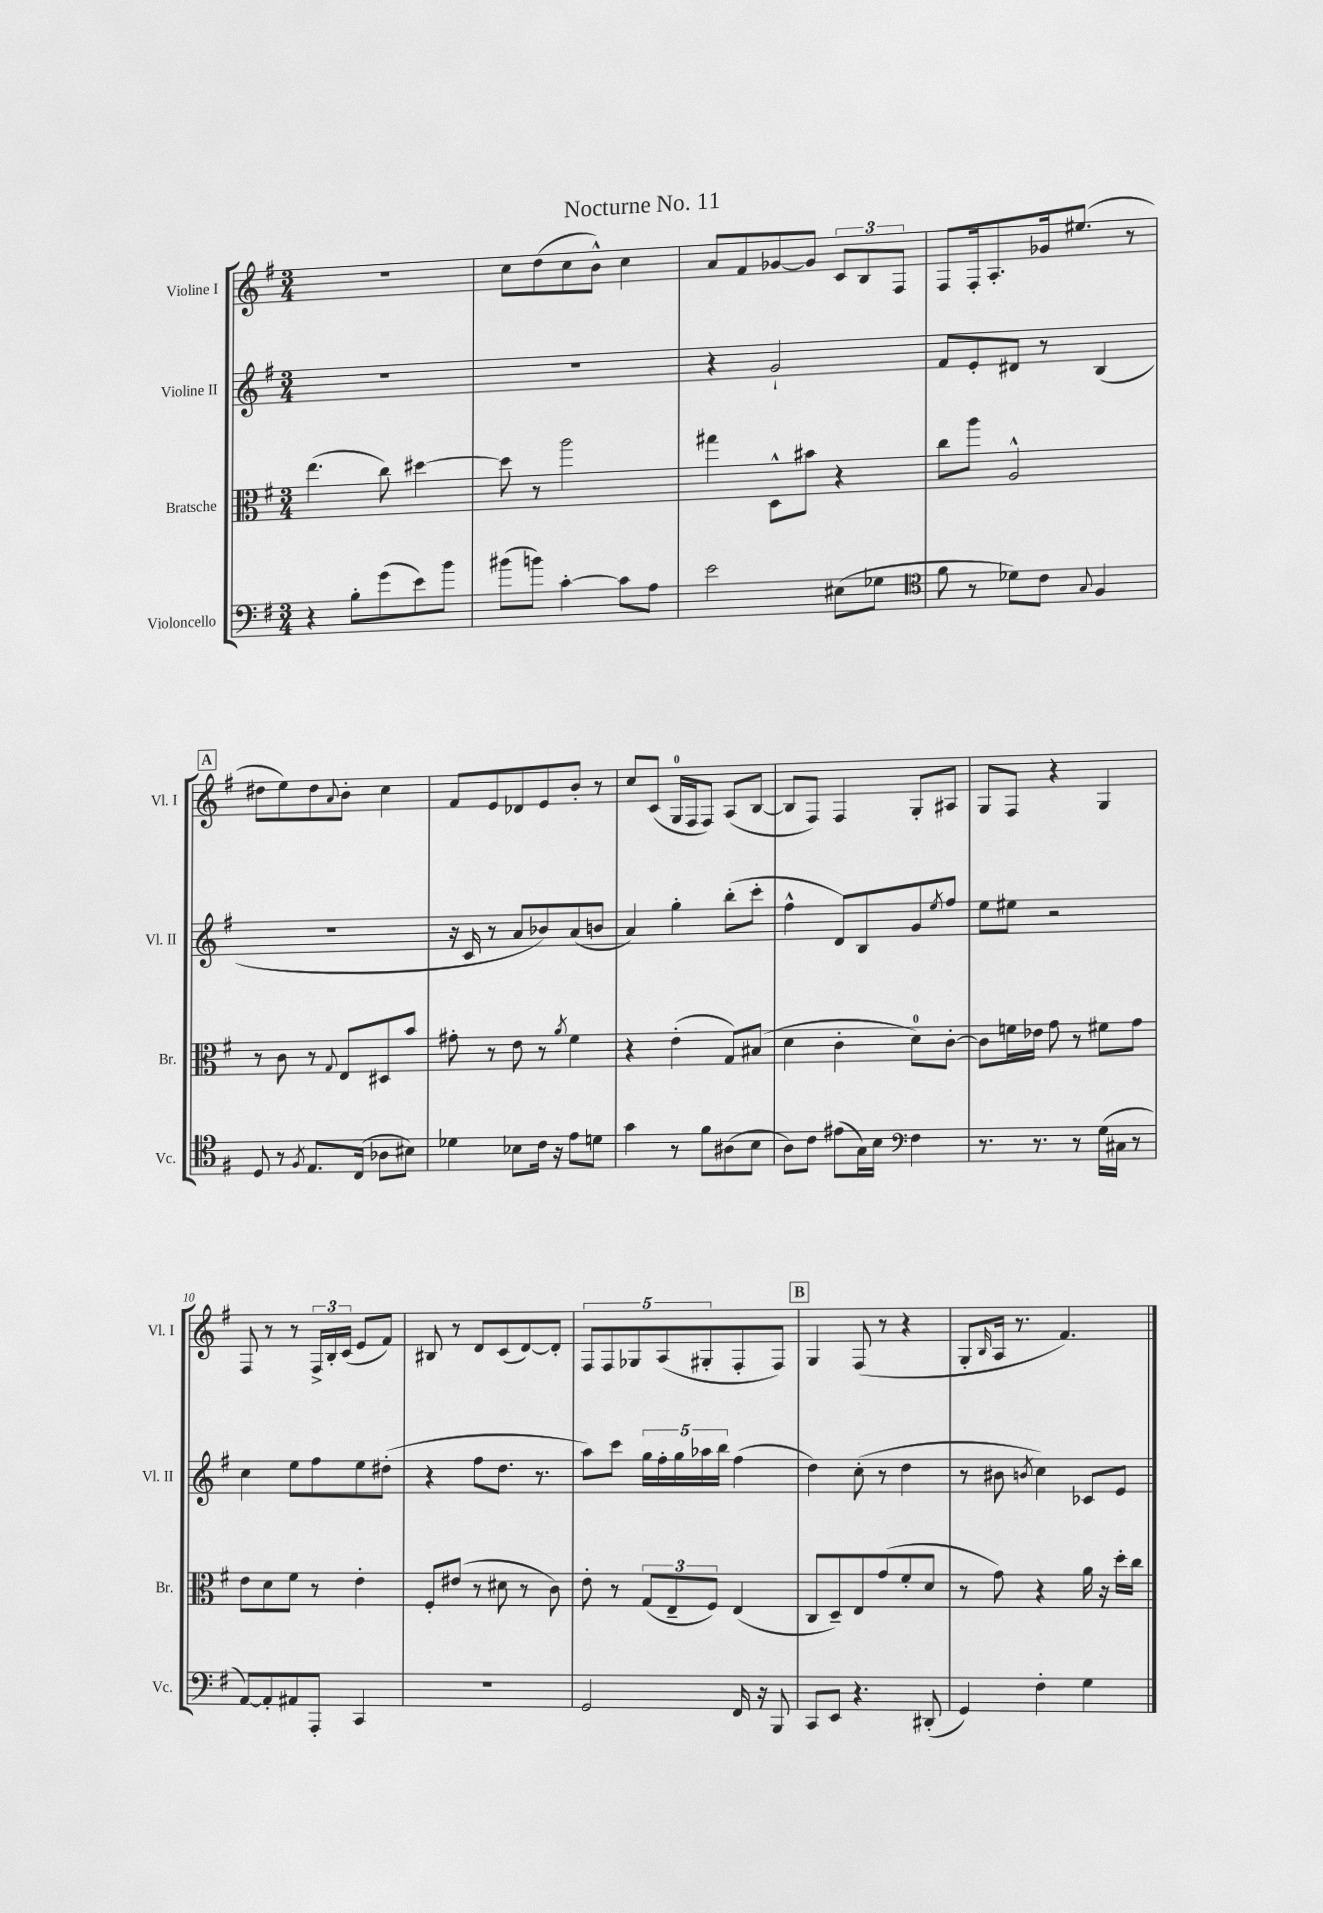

**kern	**kern	**kern	**kern
*part4	*part3	*part2	*part1
*staff4	*staff3	*staff2	*staff1
*I"Violoncello	*I"Bratsche	*I"Violine II	*I"Violine I
*I'Vc.	*I'Br.	*I'Vl. II	*I'Vl. I
*clefF4	*clefC3	*clefG2	*clefG2
*k[f#]	*k[f#]	*k[f#]	*k[f#]
*M3/4	*M3/4	*M3/4	*M3/4
=1	=1	=1	=1
4r	(4.ee\	2.r	2.r
8B'\L	.	.	.
(8g\	8cc\)	.	.
8e\)	[4dd#X\	.	.
8b\J	.	.	.
=2	=2	=2	=2
(8b#X\L	8dd#\]	2.r	8cc\L
8bn\J)	8r	.	(8dd\
[4c'\	2aa\	.	8cc\
.	.	.	8b^^\J)
8c\L]	.	.	4cc\
8A\J	.	.	.
=3	=3	=3	=3
2e\	4gg#X\	4r	8a/L
.	.	.	8f#/
.	8D^^\L	2g`/	[8g-X/
.	8b#X\J	.	8g-/J]
(8E#X\L	4r	.	12c/L
.	.	.	12B/
8G-X\J	.	.	.
.	.	.	12F#/J
=4	=4	=4	=4
*clefC4	*	*	*
8f#\	8cc\L	8f#/L	8F#/L
8r	8aa\J	8e'/	16F#'/k
.	.	.	8.A'/
8d-X\L)	2A^^/	8d#X/J	.
8c\J	.	8r	16g-X/k
.	.	.	(8.ee#X/J
8qqG/	.	.	.
4F#/	.	(4B/	.
.	.	.	8r
!!LO:LB:g=z
!!LO:REH:place=s1:t=A
=5	=5	=5	=5
8D/	8r	2.r	8dd#X\L
8r	8c\	.	8ee\)
8qF#/	.	.	.
8.E/L	8r	.	8dd#\
.	8qqG/	.	8qqa/
.	8E/L	.	8b'\J
(16C/Jk	.	.	.
8A-X\L	8D#X/	.	4cc\
8B#X\J)	8b/J	.	.
=6	=6	=6	=6
4d-X\	8g#X'\	16r	8f#/L
.	.	16c/	.
.	8r	8r	8e/
8B-X\L	8e\	8a/L	8d-X/
16c\Jk	8r	8b-X/)	8e/
16r	.	.	.
.	8qa/	.	.
8e\L	4f#\	(8a/	8b'/J
8dn\J	.	8bn/J	8r
=7	=7	=7	=7
4g\	4r	4a/)	8cc/L
.	.	.	(8c/J
8r	(4e'\	4gg'\	16G/LL
.	.	.	16F#/J
8f#\L	.	.	8F#/J)
(8A#X\	8G/L)	(8bb'\L	(8A/L
8B\J	(8B#X/J	8ccc'\J	[8B/J
=8	=8	=8	=8
8A\L)	4d\	4ff#^^\	8B/L]
8c\J	.	.	8F#/J)
(8e#X\L	4c'\	8d/L)	4F#/
16G\L)	.	8B/	.
16B\JJ	.	.	.
*clefF4	*	*	*
4F#\	8d\L)	8g/	8G'/L
.	.	8qee/	.
.	[8c'\J	8ff#/J	8A#X/J
=9	=9	=9	=9
8.r	8c\L]	8ee\L	8G/L
.	16fn\L	8ee#X\J	8F#/J
8.r	16e-X\JJ	.	.
.	8g\	2r	4r
8r	8r	.	.
(16G\LL	8f#X\L	.	4G/
16C#X\JJ	.	.	.
8r	8g\J	.	.
!!LO:LB:g=z
=10	=10	=10	=10
[8AA/L)	8e\L	4cc\	8F#/
8AA'/]	8d\	.	8r
8AA#X/	8f#\J	8ee\L	8r
8AAA'/J	8r	8ff#\	24F#^/LL
.	.	.	24B'/
.	.	.	(24c/JJ
4CC/	4e'\	8ee\	8e/L
.	.	(8dd#X'\J	8f#/J)
=11	=11	=11	=11
2.r	8F#'/L	4r	8B#X/
.	(8e#X/J	.	8r
.	8r	8ff#\L	8d/L
.	8d#X\	8.dd\J	(8c/
.	8r	.	[8d/)
.	.	8.r	.
.	8c\)	.	8d'/J]
=12	=12	=12	=12
2GG/	8e'\	8aa\L)	10F#/L
.	.	.	10F#/
.	8r	8ccc\J	.
.	.	.	10G-X/
.	(12G/L	20gg\LL	.
.	.	20ff#'\	(10A/
.	12E~/	.	.
.	.	20gg\	.
.	.	20aa-X\	10G#X'/
.	12F#/J)	.	.
.	.	20bb\JJ	.
16FF#/	(4E/	(4ff#\	8F#'/
16r	.	.	.
8BBB/	.	.	8F#/J)
!!LO:REH:place=s1:t=B
=13	=13	=13	=13
8CC/L	8C/L	4dd\)	4G/
8EE/J	8D~/)	.	.
4.r	8E/	(8cc'\	(8F#/
.	(8g/	8r	8r
.	8f#'/	4dd\	4r
(8DD#X'/	8d/J	.	.
=14	=14	=14	=14
4GG/)	8r	8r	8G'/L
.	.	.	16qqB/
.	8g\)	8b#X\	16A/Jk
.	.	.	8.r
.	.	8qbn/	.
4F#'\	4r	4cc\)	.
.	.	.	4.f#/)
4G\	16a\	8c-X/L	.
.	16r	.	.
.	16dd'\LL	8e/J	.
.	16cc\JJ	.	.
==	==	==	==
*-	*-	*-	*-
